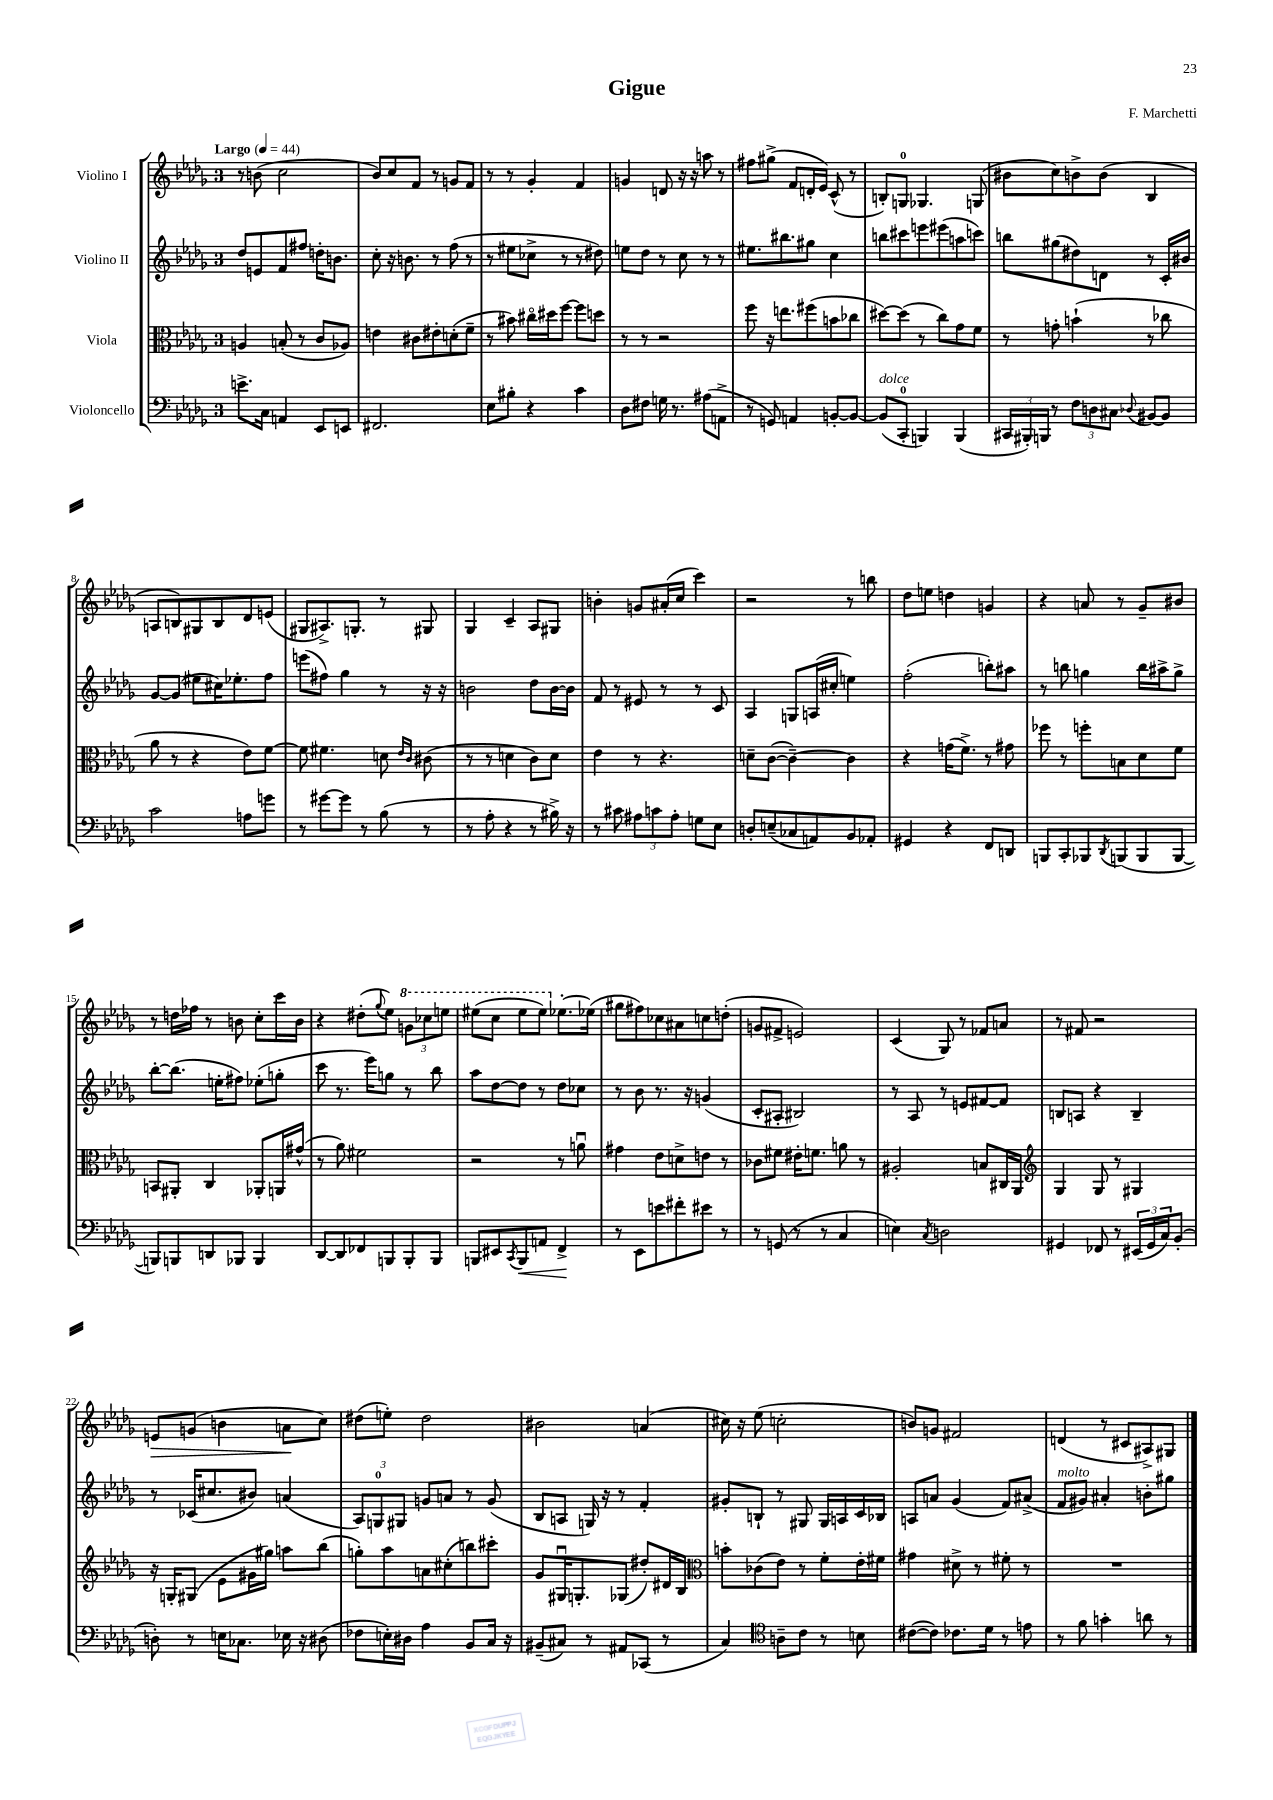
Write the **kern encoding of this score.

**kern	**dynam	**kern	**kern	**kern	**dynam
*part4	*part4	*part3	*part2	*part1	*part1
*staff4	*staff4	*staff3	*staff2	*staff1	*staff1
*I"Violoncello	*	*I"Viola	*I"Violino II	*I"Violino I	*
*clefF4	*	*clefC3	*clefG2	*clefG2	*
*k[b-e-a-d-g-]	*	*k[b-e-a-d-g-]	*k[b-e-a-d-g-]	*k[b-e-a-d-g-]	*
*M3/4	*	*M3/4	*M3/4	*M3/4	*
*MM44	*	*MM44	*MM44	*MM44	*
=1	=1	=1	=1	=1	=1
!	!	!	!	!LO:TX:a:B:t=Largo	!
8.en^\L	.	4An/	8dd-/L	8r	.
.	.	.	8en/	(8bn\	.
16C\Jk	.	.	.	.	.
4AAn/	.	(8Bn'/	8f/	2cc\	.
.	.	8r	8ff#X/J	.	.
8EE-/L	.	8c/L	16ddn'\KL	.	.
.	.	.	8.bn\J	.	.
8EEn/J	.	8A-X/J)	.	.	.
=2	=2	=2	=2	=2	=2
2.FF#X/	.	4en\	8cc'\	8b-/L)	.
.	.	.	16r	8cc/	.
.	.	.	8.bn\	.	.
.	.	8c#X\L	.	8f/J	.
.	.	8e#X'\	8r	8r	.
.	.	(8dn'\	(8ff\	8gn/L	.
.	.	8f~\J	8r	8f/J	.
=3	=3	=3	=3	=3	=3
8E-\L	.	8r	8r	8r	.
8B#X'\J	.	8b#X\)	8ee#X\L	8r	.
4r	.	16cc#X\LL	8cc-X^\J	4g-'/	.
.	.	16dd#X\J	.	.	.
.	.	[8ff\J	8r	.	.
4c\	.	8ff\L]	8r	4f/	.
.	.	8ddn\J	8dd#X\)	.	.
=4	=4	=4	=4	=4	=4
8D-\L	.	8r	8een\L	4gn/	.
8F#X\J	.	8r	8dd-\J	.	.
16Gn\	.	2r	8r	8dn/	.
8.r	.	.	.	.	.
.	.	.	8cc\	16r	.
.	.	.	.	16r	.
(8A#X\L	.	.	8r	8aan\	.
8AAn^\J	.	.	8r	8r	.
=5	=5	=5	=5	=5	=5
8r	.	8ff\	8.ee#X\L	8ff#X\L	.
8GGn/)	.	16r	.	(8gg#X^\J	.
.	.	8.een\L	8.bb#X\	.	.
4AAn/	.	.	.	8f/L	.
.	.	(8ff#X\	8gg#X\J	16dn'/L	.
.	.	.	.	16e-/JJ)	.
[8BBn'/L	.	8bn\	4cc\	(8c^^/	.
8BB/J_	.	8cc-X\J	.	8r	.
=6	=6	=6	=6	=6	=6
!LO:TX:a:i:t=dolce	!	!	!	!	!
(8BB/L]	.	[8dd#X\L)	8bbn\L	8Bn'/L)	.
8CC'/J	.	(8dd#\J]	8ccc#X\	8Gn/J	.
4BBBn/)	.	8r	8eeen\	4.G-X/	.
.	.	8cc\L)	(8eee#X\	.	.
(4BBB/	.	8g-\	8aan\	.	.
.	.	8f\J	8cccn\J)	(8Gn/	.
=7	=7	=7	=7	=7	=7
24CC#X/LL	.	8r	8bbn\L	8b#X\L	.
24BBB#X'/)	.	.	.	.	.
24BBBn/JJ	.	.	.	.	.
8r	.	8gn'\	(8gg#X\	8cc\)	.
12F\L	.	(4bn`\	8dd#X\)	8bn^\	.
12Dn\	.	.	.	.	.
.	.	.	8dn\J	(8b\J	.
12C#X\J	.	.	.	.	.
8qqD-X/	.	.	.	.	.
[8BB#X/L	.	8r	8r	4B-/	.
8BB#/J]	.	8cc-X\	16c'/LL	.	.
.	.	.	16b#X/JJ	.	.
!!LO:LB:g=z
=8	=8	=8	=8	=8	=8
2c\	.	8a-\	[8g-/L	8An/L	.
.	.	8r	(8g-/J]	8Bn/)	.
.	.	4r	8ee#X\L	8G#X/	.
.	.	.	16cc#X\K)	8B/	.
.	.	.	8.ee-X'\	.	.
8An\L	.	8e-\L)	.	8d-/	.
8gn\J	.	[8f\J	8ff\J	(8en/J	.
=9	=9	=9	=9	=9	=9
8r	.	8f\]	(8eeen\L	8G#X/L	.
[8g#X\L	.	4.f#X\	8ff#X\J)	8.A#X^/)	.
8g#\J]	.	.	4gg-\	.	.
.	.	.	.	8.Gn'/J	.
8r	.	.	.	.	.
(8B-\	.	8dn\	8r	8r	.
.	.	16qqe-/LL	.	.	.
.	.	16qqc/JJ	.	.	.
8r	.	(8c#X\	16r	8G#X/	.
.	.	.	16r	.	.
=10	=10	=10	=10	=10	=10
8r	.	8r	2bn\	4G-/	.
8A-'\	.	8r	.	.	.
4r	.	4dn\	.	4c~/	.
8r	.	8c\L)	8dd-\L	8A-/L	.
16B#X^\)	.	8d\J	[16b\L	8G#X/J	.
16r	.	.	16b\JJ]	.	.
=11	=11	=11	=11	=11	=11
8r	.	4e-\	8f/	4bn'\	.
8c#X\	.	.	8r	.	.
12A#X\L	.	8r	8e#X/	8gn/L	.
12cn\	.	.	.	.	.
.	.	4.r	8r	(16a#X'/L	.
12A#'\J	.	.	.	.	.
.	.	.	.	16cc/JJ	.
8Gn\L	.	.	8r	4ccc\)	.
8E-\J	.	.	8c/	.	.
=12	=12	=12	=12	=12	=12
8Dn'/L	.	8dn~\L	4A-/	2r	.
(8En~/	.	([8c\J	.	.	.
8C-X/	.	4c~\_)	8Gn/L	.	.
8AAn/)	.	.	(16An/L	.	.
.	.	.	16cc#X'/JJ	.	.
8BB-/	.	4c\]	4een\)	8r	.
8AA-X'/J	.	.	.	8bbn\	.
=13	=13	=13	=13	=13	=13
4GG#X/	.	4r	(2ff'\	8dd-\L	.
.	.	.	.	8een\J	.
4r	.	(16gn\KL	.	4ddn\	.
.	.	8.f^\J)	.	.	.
8FF/L	.	8r	8bbn'\L)	4gn/	.
8DDn/J	.	8g#X\	8aa#X\J	.	.
=14	=14	=14	=14	=14	=14
8BBBn/L	.	8ff-X\	8r	4r	.
8CC'/	.	8r	8bbn\	.	.
8BBB-X/	.	8ffn'\L	4ggn\	8an/	.
8qDD-/	.	.	.	.	.
(8BBBn/	.	8Bn\	.	8r	.
8BBB/	.	8d-\	16bb\LL	8g-~/L	.
.	.	.	16aa#X^\J	.	.
[8BBB/J	.	8f\J	8gg^\J	8b#X/J	.
!!LO:LB:g=z
=15	=15	=15	=15	=15	=15
8BBBn/L])	.	8BBn/L	[8bb-'\L	8r	.
8BBBn/	.	8AA#X'/J	(8.bb-\J]	16ddn\LL	.
.	.	.	.	16ff-X\JJ	.
8DDn/	.	4C/	.	8r	.
.	.	.	16een'\KL	.	.
8BBB-X/J	.	.	8ff#X\J)	8bn\	.
4BBB-/	.	8AA-X'/L	(8ee-X'\L	8cc'\L	.
.	.	16AAn/L	8ggn'\J	16ccc\L	.
.	.	(16g#X^^/JJ	.	16b\JJ	.
=16	=16	=16	=16	=16	=16
[8DD-/L	.	8r	8ccc\	4r	.
8DD-/]	.	8a-\)	8.r	.	.
8FF-X/	.	2f#X\	.	(8dd#X'\L	.
.	.	.	16eee-\KL)	.	.
.	.	.	.	8qqgg-/	.
8BBBn/	.	.	8ggn\J	8ee-\J)	.
*	*	*	*	*8va	*
8BBB'/	.	.	8r	12ggn\L	.
.	.	.	.	12ccc-X\	.
8BBB/J	.	.	8bb-\	.	.
.	.	.	.	12eeen\J	.
=17	=17	=17	=17	=17	=17
8BBBn/L	.	2r	8aa-\L	(8eee#X\L	.
8EE#X/	.	.	[8dd-\	8ccc\J	.
8qCC/	.	.	.	.	.
!	!LO:HP:b	!	!	!	!
8BBB/	<	.	8dd-\J]	8eee#\L	.
8AAn/J	.	.	8r	8eee#\J)	.
*	*	*	*	*X8va	*
4FF^/	.	8r	8dd-\L	[8.ee-X'\L	.
.	.	8anu\	8cc-X\J	.	.
.	.	.	.	(16ee-X\Jk]	.
.	[	.	.	.	.
=18	=18	=18	=18	=18	=18
8r	.	4g#X\	8r	8gg#X\L	.
8EE-\L	.	.	8b-\	8ff#X\)	.
8en\	.	8e-\L	8.r	8cc-X\	.
8f#X'\	.	8dn^\	.	8a#X\	.
.	.	.	16r	.	.
8e#X\J	.	8en\J	(4gn/	8ccn\	.
8r	.	8r	.	(8ddn'\J	.
=19	=19	=19	=19	=19	=19
8r	.	8c-X\L	8c'/L	8gn/L	.
(8GGn/	.	8f#X\J	8A#X'/J	8f#X^/J	.
8r	.	16e#X'\KL	2B#X/)	2en/)	.
.	.	8.fn\J	.	.	.
8r	.	.	.	.	.
4C/	.	8an\	.	.	.
.	.	8r	.	.	.
=20	=20	=20	=20	=20	=20
4En\)	.	2A#X'/	8r	(4c/	.
.	.	.	8A-/	.	.
8qC/	.	.	.	.	.
2Dn\	.	.	8r	8G-/)	.
.	.	.	8en/L	8r	.
.	.	8Bn/L	[8f#X/	8f-X/L	.
.	.	16C#X/L	8f#/J]	8an/J	.
.	.	16AA-/JJ	.	.	.
=21	=21	=21	=21	=21	=21
*	*	*clefG2	*	*	*
4GG#X/	.	4G-/	8Bn/L	8r	.
.	.	.	8An/J	8f#X/	.
8FF-X/	.	8G-/	4r	2r	.
8r	.	8r	.	.	.
(24EE#X/LL	.	4G#X/	4B~/	.	.
24GG#/	.	.	.	.	.
24C/J)	.	.	.	.	.
(8BB-'/J	.	.	.	.	.
!!LO:LB:g=z
=22	=22	=22	=22	=22	=22
!	!	!	!	!	!LO:HP:b
8Dn'\)	.	16r	8r	8en/L	>
.	.	16Gn'/KL	.	.	.
8r	.	(8G#X/J	(16c-X/KL	(8gn/J	.
.	.	.	8.cc#X/	.	.
16En\KL	.	8e-\L	.	4bn\	.
8.C-X\J	.	.	.	.	.
.	.	16g#X\L	8b#X/J)	.	.
.	.	16gg#X\JJ)	.	.	.
16E-X\	.	8aan\L	(4an/	8an\L	.
16r	.	.	.	.	.
(8D#X\	.	(8bb-\J	.	8cc\J)	]
=23	=23	=23	=23	=23	=23
8F-X\L	.	8ggn'\L)	12A-/L)	(8dd#X\L	.
.	.	.	12Gn/	.	.
16En'\L)	.	8aa-\	.	8een'\J)	.
.	.	.	12G#X/J	.	.
16D#X\JJ	.	.	.	.	.
4A-\	.	8an\	8gn/L	2dd#\	.
.	.	(8cc#X'\	8an/J	.	.
8BB-/L	.	8bbn\)	8r	.	.
16C/Jk	.	8ccc#X'\J	(8g/	.	.
16r	.	.	.	.	.
=24	=24	=24	=24	=24	=24
(8BB#X~/L	.	8g-/L	8B-/L	2b#X\	.
8C#X/J)	.	16G#Xu/K	8An/J	.	.
.	.	8.Gn'/	.	.	.
8r	.	.	16Gn/)	.	.
.	.	.	16r	.	.
8AA#X/L	.	(8G-X/J	8r	.	.
(8CC-X/J	.	8dd#X'/L)	4f'/	(4an/	.
8r	.	16d#X/L	.	.	.
.	.	16B-/JJ	.	.	.
=25	=25	=25	=25	=25	=25
*	*	*clefC3	*	*	*
4C/)	.	8bn'\L	8g#X'/L	16cc#X\)	.
.	.	.	.	16r	.
.	.	(8c-X\	8Bn`/J	(8ee-\	.
*clefC4	*	*	*	*	*
8An~\L	.	8e-\J)	8r	2ccn'\	.
8c\J	.	8r	8G#X/	.	.
8r	.	8f'\L	16G#/LL	.	.
.	.	.	16An/	.	.
8Bn\	.	16e-'\L	16c/	.	.
.	.	16f#X\JJ	16B-X/JJ	.	.
=26	=26	=26	=26	=26	=26
([8c#X\L	.	4g#X\	8An/L	8bn/L)	.
8c#\J])	.	.	8an/J	8gn/J	.
8.c-X\L	.	8d#X^\	(4g-/	2f#X/	.
.	.	8r	.	.	.
16d-\Jk	.	.	.	.	.
8r	.	8f#X'\	8f/L)	.	.
8en\	.	8r	(8a#X^/J	.	.
=27	=27	=27	=27	=27	=27
!	!	!	!LO:TX:a:i:t=molto	!	!
8r	.	2.r	8f/L	(4dn/	.
8f\	.	.	8g#X/J)	.	.
4gn'\	.	.	4a#X'/	8r	.
.	.	.	.	8c#X/L	.
8an\	.	.	8bn'\L	8A#X^/)	.
8r	.	.	8gg#X\J	8G#X/J	.
==	==	==	==	==	==
*-	*-	*-	*-	*-	*-
